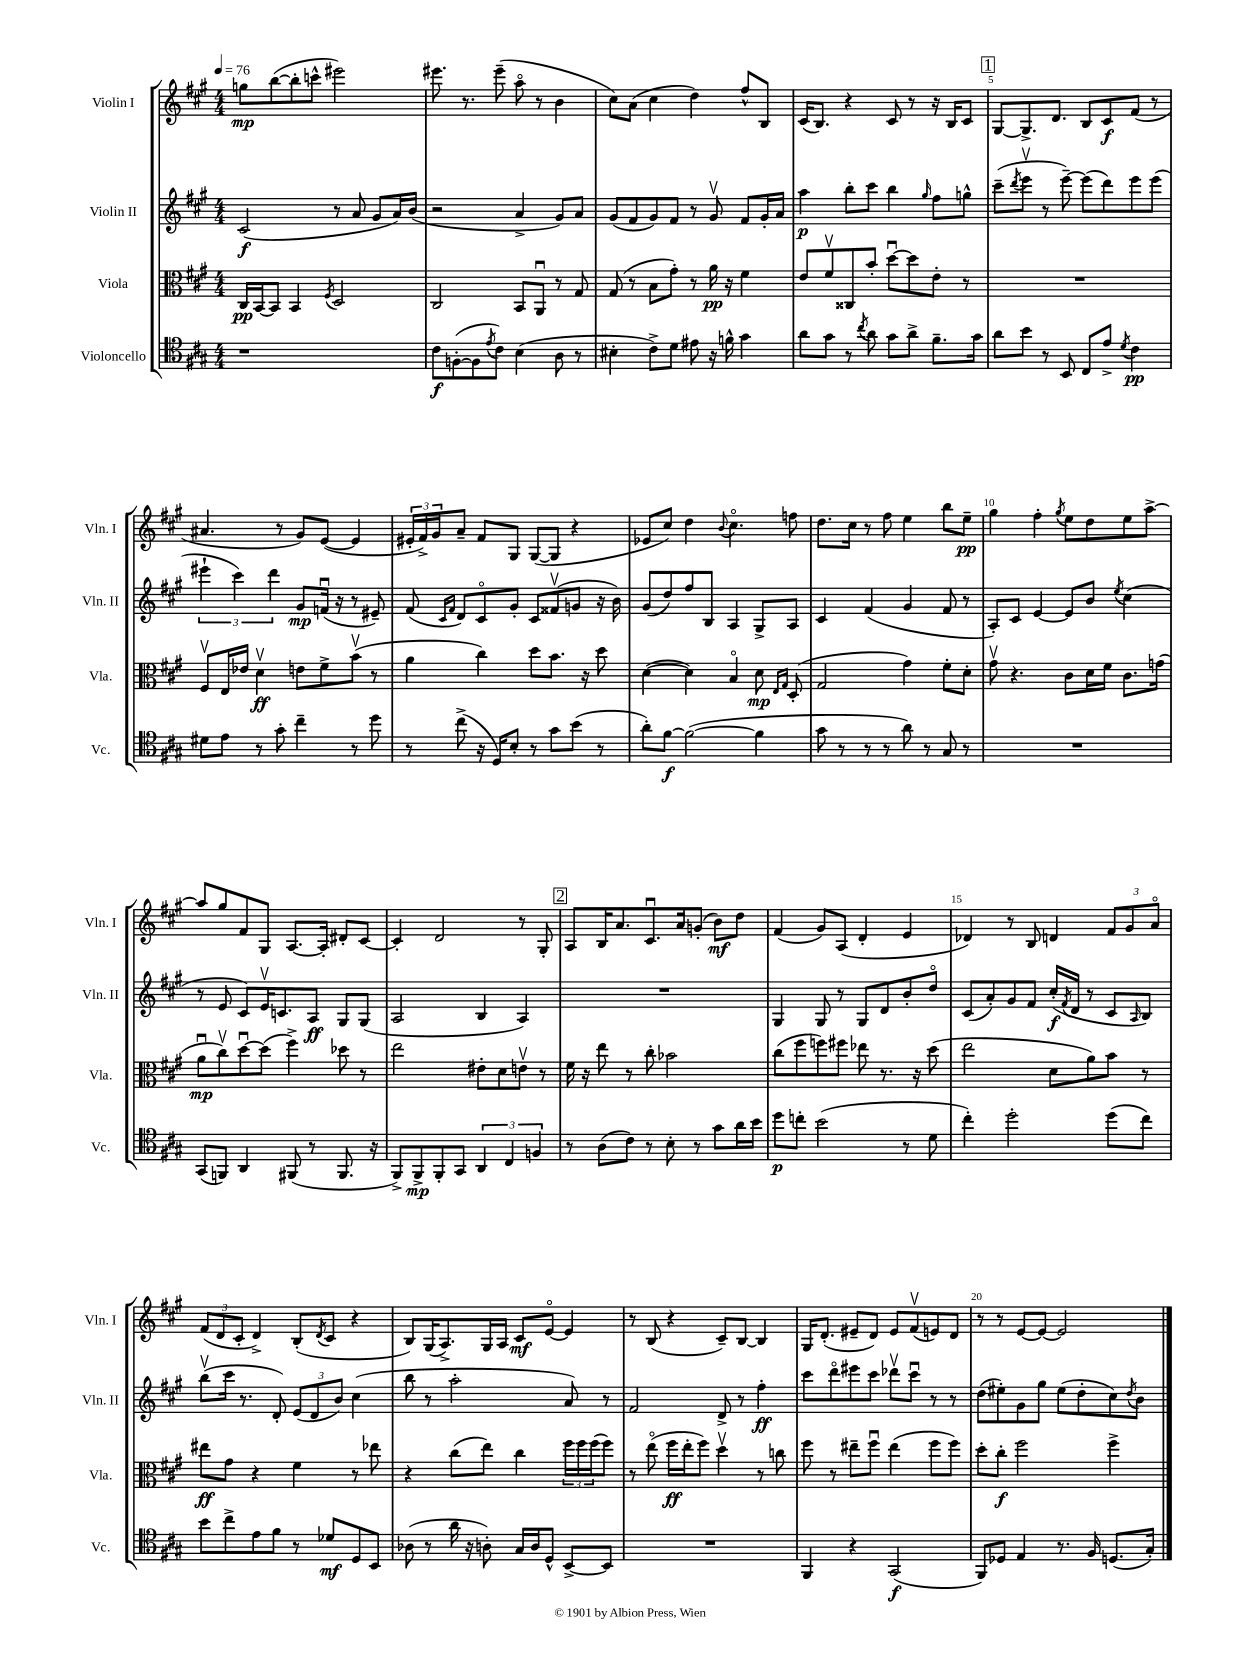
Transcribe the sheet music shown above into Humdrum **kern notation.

**kern	**kern	**kern	**kern
*staff4	*staff3	*staff2	*staff1
*clefC4	*clefC3	*clefG2	*clefG2
*k[f#c#g#]	*k[f#c#g#]	*k[f#c#g#]	*k[f#c#g#]
*M4/4	*M4/4	*M4/4	*M4/4
*MM76	*MM76	*MM76	*MM76
1r	16C#	(2c#	8gg
.	[16BB	.	.
.	8BB]	.	([8bb
.	4BB	.	8bb']
.	.	.	8ccc^^
.	8qF#	.	.
.	2D	8r	2eee#)
.	.	8a	.
.	.	8g#	.
.	.	16a)	.
.	.	(16b	.
=	=	=	=
8c#	2C#	2r	8.eee#
([8F'	.	.	.
.	.	.	8.r
8F]	.	.	.
8qe	.	.	.
8c#)	.	.	(8eee#~
(4B	8BB	4a^	8aao
.	8AAu	.	8r
8A	8r	8g#)	4b
8r	8G#	8a	.
=	=	=	=
4B#'	(8G#	(8g#	8cc#)
.	8r	8f#	(8a
8c#^)	8B	8g#)	4cc#
8d	8g#')	8f#	.
8e#	8r	8r	4dd)
16r	16a	8g#v	.
16f^^	16r	.	.
4g#	4f#	8f#	8ff#^^
.	.	16g#'	8B
.	.	16a	.
=	=	=	=
8a	8e	4aa	(16c#
.	.	.	8.B)
8g#	8f#v	.	.
8r	8C##	8bb'	4r
8qcc#	.	.	.
8a	8b'	8ccc#	.
8g#	[8ddu	4bb	8c#
8a^	8dd]	.	8r
.	.	16qqgg#	.
8.f#~	8e'	8ff#	16r
.	.	.	16B
.	8r	8gg^^	8c#
16g#	.	.	.
=	=	=	=
8a	1r	(8ccc#~	[8G#
.	.	8qddd	.
8b	.	8eeev	8.G#^]
8r	.	8r	.
.	.	.	8.d
8BB	.	[8eee~)	.
8C#	.	(8eee]	8B
8e^	.	8ddd)	8c#
8qd	.	.	.
4c#	.	8eee	(8f#
.	.	(8eee	8r
=	=	=	=
8d#	8F#v	6eee#`	4.a#
8e	16E	.	.
.	.	6ccc#)	.
.	16e-	.	.
8r	4dv	.	.
.	.	6ddd	.
8g#'	.	.	8r
4cc#~	8e	8g#	8g#)
.	8f#^	(16fu	([8e
.	.	16r	.
8r	(8bv	8r	4e]
8dd	8r	8e#~)	.
=	=	=	=
8r	4a	(8f#	24e#'
.	.	.	24f#^)
.	.	.	24g#
.	.	16qqc#	.
.	.	16qqf#	.
(8cc#^	.	8d)	8a~
16r	4cc#)	8c#o	8f#
16D)	.	.	.
8B'	.	8g#'	8G#
8r	8dd	8c#	([8G#
8g#	8.b	(8f##v	8G#]
(8b	.	8g	4r
.	16r	.	.
8r	8dd	16r	.
.	.	16b)	.
=	=	=	=
8a')	([4d	(8g#	8e-
[8f#	.	8dd)	8cc#)
(2f#_	4d])	8ff#	4dd
.	.	8B	.
.	.	.	8qqb
.	4Bo	4A	4.cc#o
4f#]	8d	8G#^	.
.	16qqE	.	.
.	16qqG#	.	.
.	(8D'	8A	8ff
=	=	=	=
8g#	2G#	4c#	8.dd
8r	.	.	.
.	.	.	16cc#
8r	.	(4f#	8r
8r	.	.	8ff#
8a)	4g#)	4g#	4ee
8r	.	.	.
8G#	8f#'	8f#	8bb
8r	8d'	8r	8ee~
=	=	=	=
1r	8g#v	8A')	4gg#
.	4.r	8c#	.
.	.	[4e	4ff#'
.	.	.	8qgg#
.	8c#	8e]	8ee
.	16d	8b	8dd
.	16f#	.	.
.	.	8qee	.
.	8.c#	(4cc#	8ee
.	.	.	[8aa^
.	(16g	.	.
=	=	=	=
(8GG#	8au	8r	8aa]
8FF)	8cc#v)	8e	8gg#
4AA	[8ddu	8c#)	8f#
.	(8dd]	16ev	8G#
.	.	8.c	.
(8FF#	4ff#^)	.	[8.A
8r	.	8A	.
.	.	.	16A']
8.FF#	8dd-	8G#	8d#'
.	8r	(8G#	[8c#
16r	.	.	.
=	=	=	=
8FF#^)	2ee	2A	4c#']
8FF#^	.	.	.
8FF#'	.	.	2d
8GG#	.	.	.
6AA	8e#'	4B	.
.	8d	.	.
6C#	.	.	.
.	8ev	4A)	8r
6F	.	.	.
.	8r	.	8G#'
=	=	=	=
8r	16f#	1r	8A
.	16r	.	.
(8A	8ee	.	16B
.	.	.	8.a
8c#)	8r	.	.
8r	8cc#'	.	8.c#u
8B'	2b-	.	.
.	.	.	16a
8r	.	.	(8g'
8g#	.	.	8b)
16a	.	.	8dd
16b	.	.	.
=	=	=	=
8dd	(8cc#	4G#	(4f#
8cc'	8ff#	.	.
(2b	8ff)	8G#	8g#)
.	8ff#	8r	(8A
.	8ee-	8G#	4d'
.	8.r	8d	.
8r	.	8b'	4e
.	16r	.	.
8d	(8dd	8ddo	.
=	=	=	=
4cc#')	2ee	(8c#	4d-)
.	.	8a')	.
2dd'	.	8g#	8r
.	.	8f#	8B
.	8d	(16cc#'	4d
.	.	8qf#	.
.	.	16d	.
.	8a)	8r	.
(8dd	8b	8c#	12f#
.	.	.	12g#
.	.	16qqA	.
8cc#)	8r	8B)	.
.	.	.	12ao
=	=	=	=
8b	8ee#	(8bbv	(12f#
.	.	.	12d
8cc#^	8g#	16ccc#	.
.	.	.	12c#'
.	.	8.r	.
8e	4r	.	4d^)
8f#	.	8d')	.
8r	4f#	(12e	(8B'
.	.	12d	.
.	.	.	8qd
8d-	.	.	8c#
.	.	12b)	.
8D	8r	(4cc#	4r
8BB	8ee-	.	.
=	=	=	=
(8A-	4r	8bb	8B)
8r	.	8r	(16G#
.	.	.	8.A^)
16a	(8cc#	2aa'	.
16r	.	.	.
8A')	8ee)	.	16G#
.	.	.	16A
16G#	4cc#	.	8c#
16A	.	.	.
8D^^	.	.	[8eo
[8BB^	24ff#	8a)	4e]
.	24ff#	.	.
.	(24ff#	.	.
8BB]	8ff#)	8r	.
=	=	=	=
1r	8r	2f#	8r
.	(8eeo	.	(8B
.	16ff#	.	4r
.	16ee'	.	.
.	8ff#)	.	.
.	4ddv	8d^	8c#~)
.	.	8r	[8B
.	8r	4ff#'	4B]
.	8cc	.	.
=	=	=	=
4FF#	8ff#	8ccc#	16G#
.	.	.	(8.d'
.	8r	8dddo	.
4r	8ee#~	8eee#	8e#~
.	8ff#u	8ccc#	8d)
(2GG#	(4ee#	8ddd-v	8e#
.	.	8ccc#u	(8f#v
.	8ff#	8r	8e)
.	8ff#)	8r	8d
=	=	=	=
8FF#)	8dd'	(8dd	8r
8D-	8cc#'	8ee#')	8r
4E	2ff#	8g#	[8e
.	.	8gg#	8e_
8.r	.	(8ee#	2e]
.	.	8dd'	.
16F#	.	.	.
(8.D	4ff#^	8cc#)	.
.	.	8qdd	.
.	.	8b	.
16G#')	.	.	.
==	==	==	==
*-	*-	*-	*-
